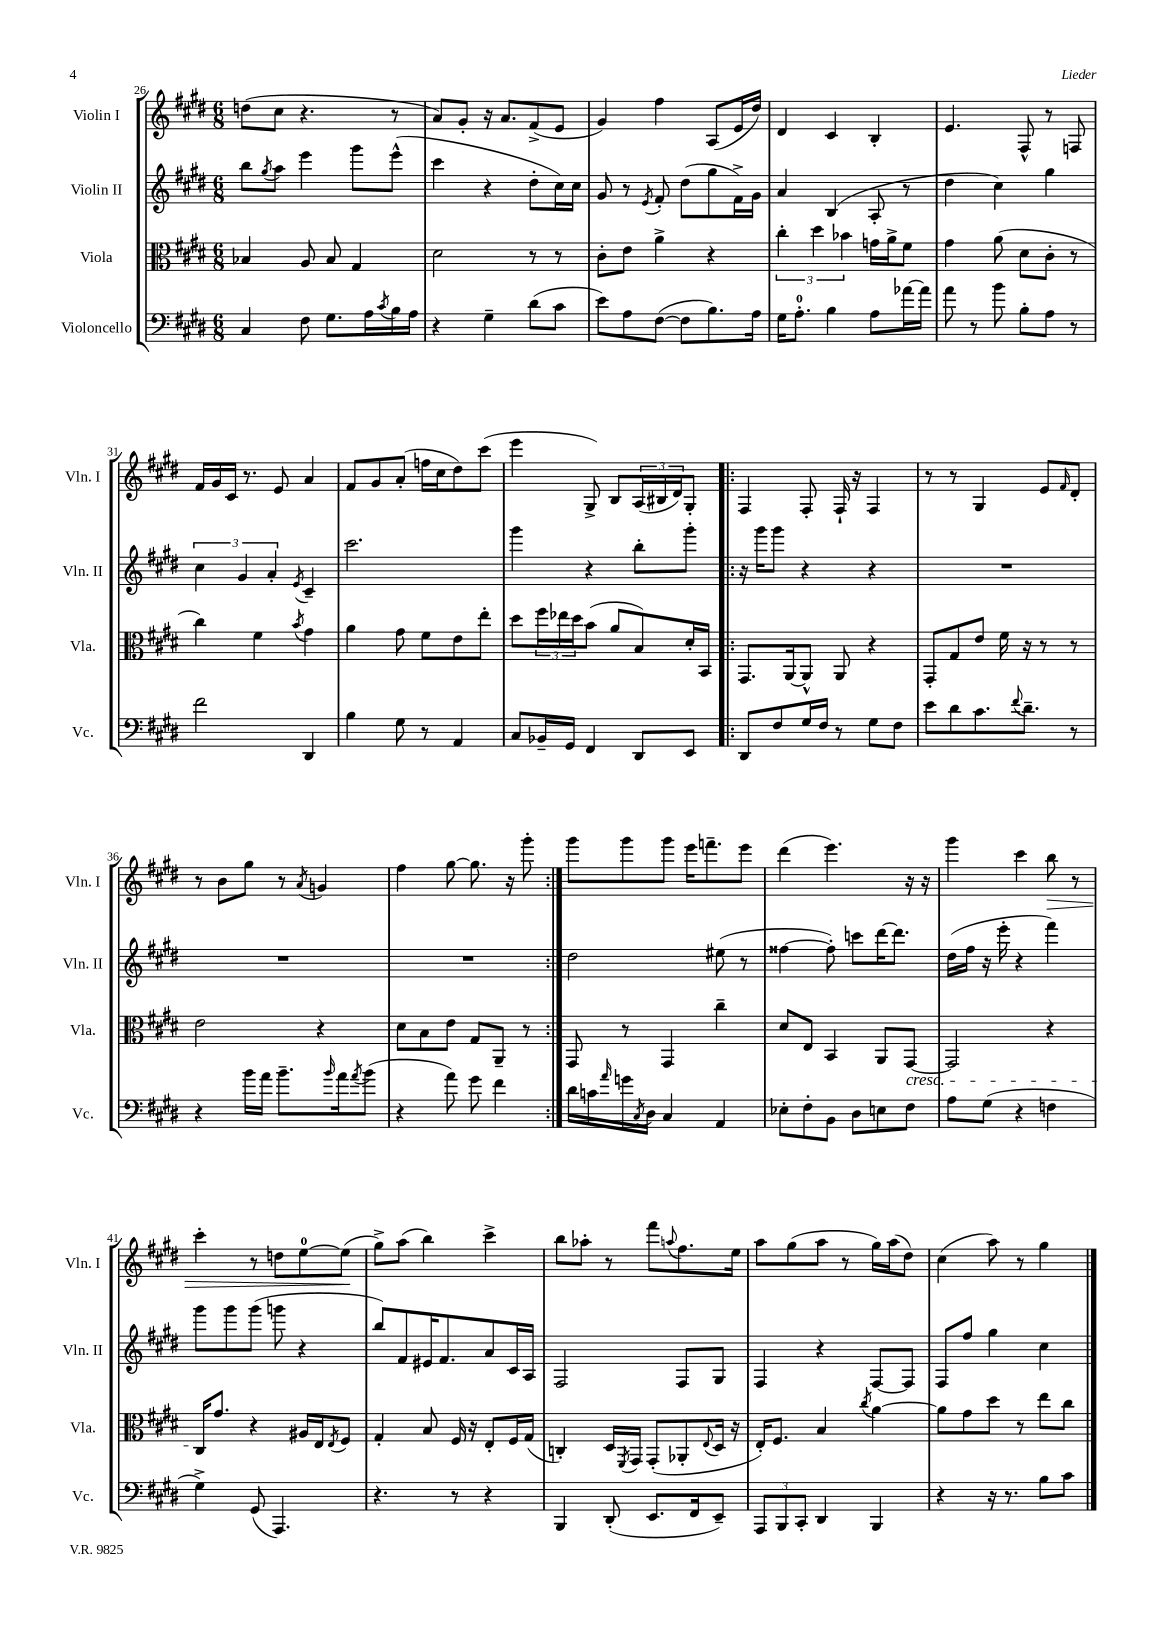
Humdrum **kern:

**kern	**kern	**kern	**kern	**dynam
*part4	*part3	*part2	*part1	*part1
*staff4	*staff3	*staff2	*staff1	*staff1
*I"Violoncello	*I"Viola	*I"Violin II	*I"Violin I	*
*I'Vc.	*I'Vla.	*I'Vln. II	*I'Vln. I	*
*clefF4	*clefC3	*clefG2	*clefG2	*
*k[f#c#g#d#]	*k[f#c#g#d#]	*k[f#c#g#d#]	*k[f#c#g#d#]	*
*M6/8	*M6/8	*M6/8	*M6/8	*
=26	=26	=26	=26	=26
4C#/	4B-X/	8bb\L	(8ddn\L	.
.	.	8qgg#/	.	.
.	.	8aa\J	8cc#\J	.
8F#\	8A/	4eee\	4.r	.
8.G#\L	8B-/	.	.	.
.	4G#/	8ggg#\L	.	.
16A\L	.	.	.	.
8qc#/	.	.	.	.
16B\	.	(8eee^^\J	8r	.
16A\JJ	.	.	.	.
=27	=27	=27	=27	=27
4r	2d#\	4ccc#\	8a/L)	.
.	.	.	8g#'/J	.
4G#~\	.	4r	16r	.
.	.	.	8.a/L	.
(8d#\L	8r	8dd#'\L	(8f#^/	.
8c#\J	8r	16cc#\L)	8e/J	.
.	.	16cc#\JJ	.	.
=28	=28	=28	=28	=28
8e\L)	8c#'\L	8g#/	4g#/)	.
8A\	8e\J	8r	.	.
.	.	8qe/	.	.
([8F#\J	4a^\	8f#'/	4ff#\	.
8F#\L]	.	(8dd#\L	.	.
8.B\)	4r	8gg#\	(8A/L	.
.	.	16f#^\L)	16e/L	.
16A\Jk	.	16g#\JJ	16dd#/JJ)	.
=29	=29	=29	=29	=29
16G#\KL	6cc#'\	4a/	4d#/	.
8.A'\J	.	.	.	.
.	6dd#\	.	.	.
4B\	.	(4B/	4c#/	.
.	6b-X\	.	.	.
8A\L	16gn\LL	8A'/	4B'/	.
.	16a^\J	.	.	.
[16a-X\L	8f#\J	8r	.	.
16a-\JJ]	.	.	.	.
=30	=30	=30	=30	=30
8a\	4g#\	4dd#\	4.e/	.
8r	.	.	.	.
8b\	(8a\	4cc#\)	.	.
8B'\L	8d#\L	.	8F#^^/	.
8A\J	8c#'\J	4gg#\	8r	.
8r	8r	.	8Fn/	.
!!LO:LB:g=z
=31	=31	=31	=31	=31
2f#\	4cc#\)	6cc#\	16f#/LL	.
.	.	.	16g#/	.
.	.	.	16c#/JJ	.
.	.	6g#/	.	.
.	.	.	8.r	.
.	4f#\	.	.	.
.	.	6a'/	.	.
.	.	.	8e/	.
.	8qb/	8qe/	.	.
4DD#/	4g#\	4c#~/	4a/	.
=32	=32	=32	=32	=32
4B\	4a\	2.ccc#\	8f#/L	.
.	.	.	8g#/	.
8G#\	8g#\	.	(8a'/J	.
8r	8f#\L	.	16ffn\LL	.
.	.	.	16cc#\J	.
4AA/	8e\	.	8dd#\)	.
.	8ee'\J	.	(8ccc#\J	.
=33	=33	=33	=33	=33
8C#/L	8dd#\L	4ggg#\	4eee\	.
16BB-X~/L	24ff#\L	.	.	.
.	24ee-X\	.	.	.
16GG#/JJ	.	.	.	.
.	24dd#\J	.	.	.
4FF#/	(8b\J	4r	8G#^/)	.
.	8a/L	.	8B/L	.
8DD#/L	8B/)	8bb'\L	(24A/L	.
.	.	.	24B#X/	.
.	.	.	24d#/J)	.
8EE/J	16d#'/L	8ggg#'\J	8G#'/J	.
.	16BB/JJ	.	.	.
=34!|:	=34!|:	=34!|:	=34!|:	=34!|:
8DD#/L	8.GG#/L	16r	4F#/	.
.	.	16ggg#\KL	.	.
8F#/	.	8ggg#\J	.	.
.	[16AA/k	.	.	.
16G#/L	8AA^^/J]	4r	8F#'/	.
16F#/JJ	.	.	.	.
8r	8AA/	.	16F#`/	.
.	.	.	16r	.
8G#\L	4r	4r	4F#/	.
8F#\J	.	.	.	.
=35	=35	=35	=35	=35
8e\L	8GG#'/L	2.r	8r	.
8d#\	8G#/	.	8r	.
8.c#\	8e/J	.	4G#/	.
.	16f#\	.	.	.
8qqf#/	.	.	.	.
8.d#~\J	16r	.	.	.
.	8r	.	8e/L	.
.	.	.	16qqf#/	.
8r	8r	.	8d#'/J	.
!!LO:LB:g=z
=36	=36	=36	=36	=36
4r	2e\	2.r	8r	.
.	.	.	8b\L	.
16b\LL	.	.	8gg#\J	.
16a\JJ	.	.	.	.
8.b~\L	.	.	8r	.
.	.	.	8qa/	.
.	4r	.	4gn/	.
16qqb/	.	.	.	.
16a\k	.	.	.	.
8qa/	.	.	.	.
(8b\J	.	.	.	.
=37	=37	=37	=37	=37
4r	8d#\L	2.r	4ff#\	.
.	8B\	.	.	.
8a\)	8e\J	.	[8gg#\	.
8g#\	8G#/L	.	8.gg#\]	.
4f#\	8AA~/J	.	.	.
.	.	.	16r	.
.	8r	.	8ggg#'\	.
=38:|!	=38:|!	=38:|!	=38:|!	=38:|!
16d#\LL	8GG#/	2dd#\	8ggg#\L	.
16cn\	.	.	.	.
16qqa/	.	.	.	.
16gn\	8r	.	8ggg#\	.
8qC#/	.	.	.	.
16D#\JJ	.	.	.	.
4C#/	4GG#/	.	8ggg#\J	.
.	.	.	16eee\KL	.
.	.	.	8.fffn~\	.
4AA/	4cc#~\	(8ee#X\	.	.
.	.	8r	8eee\J	.
=39	=39	=39	=39	=39
8E-X'\L	8d#/L	[4ff##X\	(4ddd#\	.
8F#'\	8E/J	.	.	.
8BB\J	4BB/	8ff##'\])	4.eee\)	.
8D#\L	.	8cccn\L	.	.
8En\	8AA/L	[16ddd#\K	.	.
.	.	8.ddd#\J]	.	.
!	!LO:TX:b:i:t=cresc.	!	!	!
8F#\J	[8GG#/J	.	16r	.
.	.	.	16r	.
=40	=40	=40	=40	=40
8A\L	2GG#/]	(16dd#\LL	4ggg#\	.
.	.	16ff#\JJ	.	.
(8G#\J	.	16r	.	.
.	.	16eee'\	.	.
4r	.	4r	4ccc#\	.
!	!	!	!	!LO:HP:b
4Fn\	4r	4fff#\)	8bb\	>
.	.	.	8r	.
!!LO:LB:g=z
=41	=41	=41	=41	=41
4G#^\)	16C#/KL	8ggg#\L	4ccc#'\	.
.	8.g#/J	.	.	.
.	.	8ggg#\	.	.
(8GG#/	4r	(8ggg#\J	8r	.
4.AAA/)	.	8gggn\	8ddn\L	.
.	16A#X/LL	4r	[8ee\	.
.	16E/J	.	.	.
.	8qE/	.	.	.
.	8F#/J	.	(8ee\J]	.
.	.	.	.	]
=42	=42	=42	=42	=42
4.r	4G#'/	8bb/L)	8gg#^\L)	.
.	.	8f#/	(8aa\J	.
.	8B/	16e#X/K	4bb\)	.
.	.	8.f#/	.	.
8r	16F#/	.	.	.
.	16r	.	.	.
4r	8E'/L	8a/	4ccc#^\	.
.	16F#/L	16c#/L	.	.
.	(16G#/JJ	16A/JJ	.	.
=43	=43	=43	=43	=43
4BBB/	4Cn'/)	2F#/	8bb\L	.
.	.	.	8aa-X'\J	.
(8DD#'/	16D#/LL	.	8r	.
.	8qFF#/	.	.	.
.	16GG#/JJ	.	.	.
8.EE/L	(8GG#'/L	.	8fff#\L	.
.	.	.	8qqaan/	.
.	8AA-X'/	8F#/L	8.ff#\	.
16FF#/k	.	.	.	.
.	8qqE/	.	.	.
8EE~/J)	16D#/Jk	8G#/J	.	.
.	16r	.	16ee\Jk	.
=44	=44	=44	=44	=44
12AAA/L	16E'/KL)	4F#/	8aa\L	.
.	8.F#/J	.	.	.
12BBB/	.	.	.	.
.	.	.	(8gg#\	.
12CC#'/J	.	.	.	.
4DD#/	4B/	4r	8aa\J	.
.	.	.	8r	.
.	8qcc#/	.	.	.
4BBB/	[4a\	[8F#/L	16gg#\LL)	.
.	.	.	(16aa\J	.
.	.	8F#/J]	8dd#\J)	.
=45	=45	=45	=45	=45
4r	8a\L]	8F#/L	(4cc#\	.
.	8g#\	8ff#/J	.	.
16r	8dd#\J	4gg#\	8aa\)	.
8.r	.	.	.	.
.	8r	.	8r	.
8B\L	8ee\L	4cc#\	4gg#\	.
8c#\J	8cc#\J	.	.	.
==	==	==	==	==
*-	*-	*-	*-	*-
